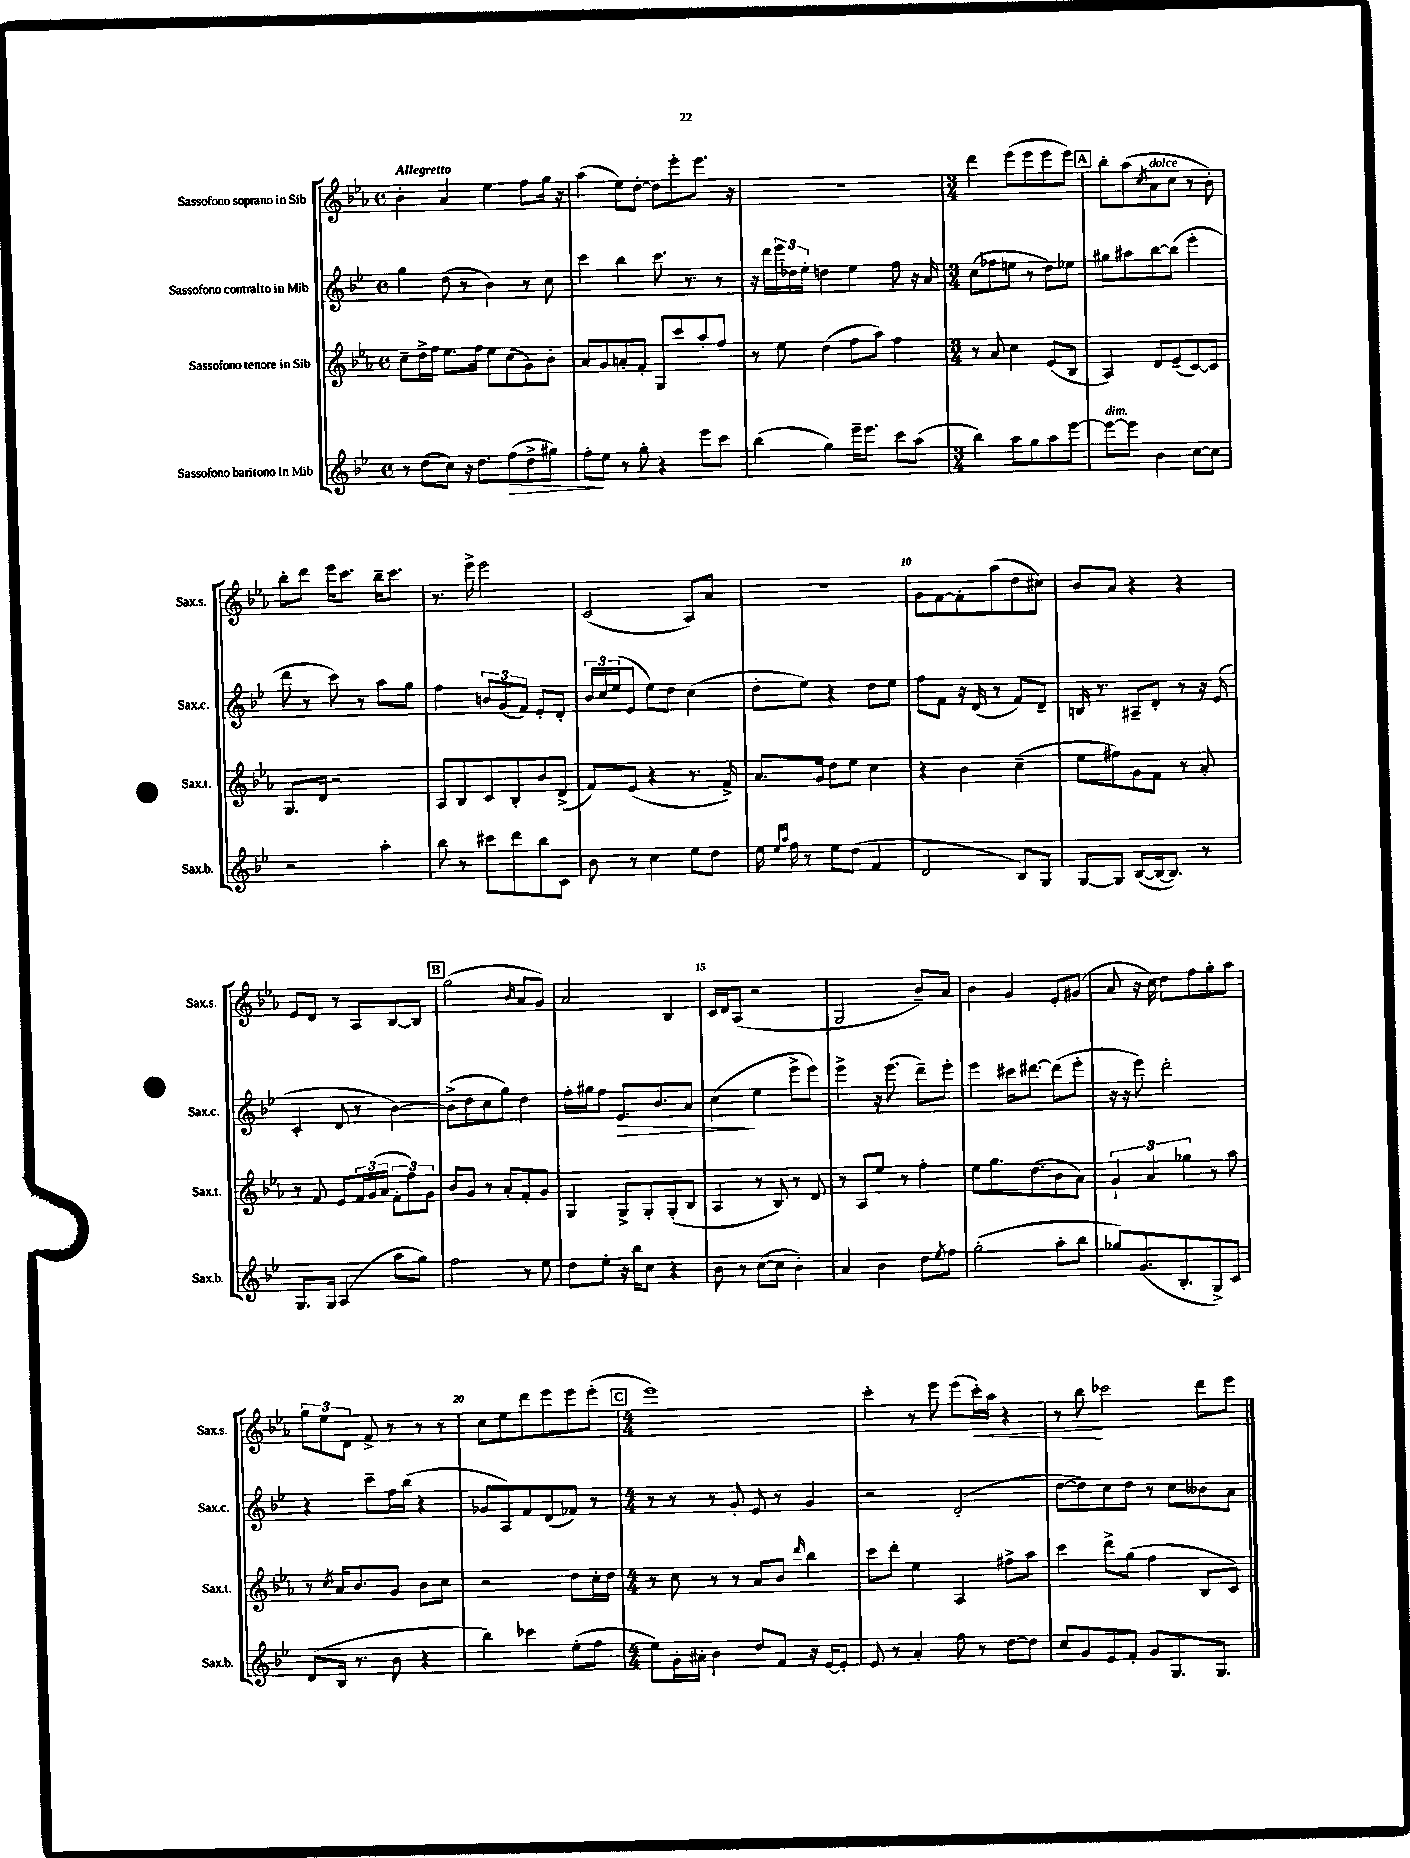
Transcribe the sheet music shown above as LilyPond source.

<<
\new StaffGroup <<
\new Staff = "s0" \with { instrumentName = "Sassofono soprano in Sib" shortInstrumentName = "Sax.s." } {
    \clef treble \key ees \major \defaultTimeSignature \time 4/4 \tempo "Allegretto"
    bes'4-. aes'4 ees''4 f''8 g''16 r16 |
    aes''4( ees''8) d''8~-. d''8 ees'''8-. ees'''8. r16 |
    R1 |
    \numericTimeSignature \time 3/4 d'''4 ees'''8( ees'''8 ees'''8 ees'''8) |
    \mark \markup { \box "A" } bes''8-. aes''8( \acciaccatura { c''8 } aes'8^\markup { \italic "dolce" } c''8 r8 bes'8-.) |
    bes''8-. d'''8 ees'''16 c'''8. bes''16-- c'''8. |
    r8. ees'''16-> ees'''2 |
    c'2( aes8) aes'8 |
    R2. |
    g'8 f'8~ f'8-. aes''8( d''8 cis''8) |
    bes'8 aes'8 r4 r4 |
    ees'8 d'8 r8 aes8 bes8~ bes8 |
    \mark \markup { \box "B" } g''2( \grace { bes'16 } aes'8 g'8) |
    aes'2 bes4 |
    c'16 d'16 aes8( r2 |
    g2 bes'8--) aes'8 |
    bes'4 g'4 ees'8-. gis'8( |
    aes'8 r16 c''16) d''8 f''8 g''8-. aes''8 |
    \tuplet 3/2 { g''8 ees''8 d'8 } f'8-> r8 r8 r8 |
    c''8 ees''8 d'''8 ees'''8 ees'''8 ees'''8-.( |
    \mark \markup { \box "C" } \numericTimeSignature \time 4/4 ees'''1) |
    c'''4-. r8 ees'''8 ees'''8( c'''16-.\<) aes''16 r4 |
    r8 bes''8\! ces'''2 d'''8 ees'''8 \bar "|." |
}
\new Staff = "s1" \with { instrumentName = "Sassofono contralto in Mib" shortInstrumentName = "Sax.c." } {
    \clef treble \key bes \major \defaultTimeSignature \time 4/4
    g''4 d''8( r8 bes'4) r8 c''8 |
    c'''4 bes''4 c'''8. r8. r8 |
    r16 d'''16 \tuplet 3/2 { ees'''16 des''16 ees''16-. } d''4 ees''4 f''8 r16 a'16 |
    \numericTimeSignature \time 3/4 c''8( fes''8 e''8 r8 d''8) ees''8 |
    \mark \markup { \box "A" } gis''8 ais''8 bes''8~ bes''8( ees'''4-. |
    d'''8 r8 c'''8) r8 a''8 g''8 |
    f''4 \tuplet 3/2 { b'8 g'8( f'8) } ees'8-. d'8-. |
    \tuplet 3/2 { bes'16 c''16 ees''16( } ees'8 ees''8) d''8 c''4( |
    d''8-. ees''8) r4 d''8 ees''8 |
    f''8 f'8 r16 d'16( r8 f'8) d'8-- |
    b16 r8. ais8-- d'8-. r8 r16 ees'16( |
    c'4-. d'8 r8 bes'4~) |
    \mark \markup { \box "B" } bes'8->( d''8 c''8 g''8) d''4 |
    f''16-. gis''16 f''8 ees'8.\> bes'8. a'8 |
    c''4\!( ees''4 ees'''8-> ees'''8) |
    ees'''4-> r16 ees'''8.( d'''8--) ees'''8-. |
    ees'''4 cis'''16 dis'''8.~ dis'''8( ees'''8-. |
    r16 r16 ees'''8) d'''2-. |
    r4 c'''8-- f''16 bes''16( r4 |
    ges'8 a8) f'8 d'8( fes'8) r8 |
    \mark \markup { \box "C" } \numericTimeSignature \time 4/4 r8 r8 r8 g'8-. ees'8 r8 g'4 |
    r2 d'2-.( |
    d''8~ d''8) c''8 d''8 r8 c''8 beses'8 a'8 \bar "|." |
}
\new Staff = "s2" \with { instrumentName = "Sassofono tenore in Sib" shortInstrumentName = "Sax.t." } {
    \clef treble \key ees \major \defaultTimeSignature \time 4/4
    c''8-- d''16-> f''16 ees''8. f''16 ees''8 c''8( g'8) bes'8-. |
    aes'8 g'8 a'8-. f'8-. g8 c'''8 aes''8-. f''8 |
    r8 ees''8 d''4( f''8 aes''8) f''4 |
    \numericTimeSignature \time 3/4 r8 aes'8 c''4 ees'8( bes8 |
    \mark \markup { \box "A" } aes4) d'8 ees'8--( c'8~) c'8 |
    g8. d'16 r2 |
    aes8 bes8 c'8 bes8-. bes'8 d'8->( |
    f'8) ees'8( r4 r8. f'16->) |
    aes'8. g'16 d''8 ees''8 c''4 |
    r4 bes'4 c''4--( |
    ees''8 fis''8) g'8 f'8 r8 aes'8-. |
    r8 f'8 ees'8 \tuplet 3/2 { f'16 g'16( aes'16 } \tuplet 3/2 { f'8-. f''8) g'8 } |
    \mark \markup { \box "B" } bes'8 g'8 r8 aes'8-. f'8-. g'8 |
    g4 g8-> g8-. g8-.( bes8 |
    aes4 r8 bes8) r8 d'8 |
    r8 aes8 ees''8 r8 f''4-. |
    ees''8 g''8. d''8.( bes'8 aes'8) |
    \tuplet 3/2 { g'4-! aes'4 ges''4 } r8 aes''8 |
    r8 \acciaccatura { c''8 } aes'16 bes'8. g'8 bes'8 c''8 |
    r2 d''8 c''16-. d''16 |
    \mark \markup { \box "C" } \numericTimeSignature \time 4/4 r8 c''8 r8 r8 aes'8 bes'8 \grace { d'''16 } bes''4 |
    c'''8 d'''8-. ees''4 aes4 fis''8-> aes''8 |
    c'''4 d'''8-> g''8( f''4 bes8 c'8) \bar "|." |
}
\new Staff = "s3" \with { instrumentName = "Sassofono baritono in Mib" shortInstrumentName = "Sax.b." } {
    \clef treble \key bes \major \defaultTimeSignature \time 4/4
    r8 d''8( c''8) r16 d''8. f''8\>( d''8-> gis''8) |
    f''8-.\! ees''8 r8 g''8-. r4 ees'''8 c'''8 |
    bes''4( g''4) ees'''16-- ees'''8. c'''8 a''8( |
    \numericTimeSignature \time 3/4 bes''4) a''8 g''8 a''8 ees'''8~ |
    \mark \markup { \box "A" } ees'''8~^\markup { \italic "dim." } ees'''8 bes'4 c''8~ c''8 |
    r2 a''4-. |
    bes''8 r8 cis'''8 d'''8 bes''8 c'8 |
    bes'8 r8 c''4 ees''8 d''8 |
    ees''16 \grace { ees''16 a''16 } f''16 r8 ees''8 d''8( f'4 |
    d'2 bes8) g8 |
    g8~ g8 bes8~( bes16~ bes8.) r8 |
    g8. g16 a4( a''8 g''8) |
    \mark \markup { \box "B" } f''2 r8 ees''8 |
    d''8 ees''8-. r16 bes''16 c''8 r4 |
    bes'8 r8 c''8~( c''8 bes'4-.) |
    a'4 bes'4 d''8 \acciaccatura { ees''8 } f''8 |
    g''2-.( a''8-. bes''8 |
    ges''8) g'8.( bes8.-. g8->) c'8 |
    d'8( bes16 r8. bes'8 r4 |
    bes''4) ces'''4 ees''8-.( f''8 |
    \mark \markup { \box "C" } \numericTimeSignature \time 4/4 ees''8) g'16-. ais'16-. bes'4 d''8 f'8 r16 ees'16~ ees'8-. |
    ees'8 r8 a'4-. f''8 r8 d''8~ d''8 |
    c''8 g'8 ees'8 f'8-. g'8 g8. g8. \bar "|." |
}
>>
>>
\layout { \context { \Score \override BarNumber.break-visibility = ##(#f #t #t) barNumberVisibility = #(every-nth-bar-number-visible 5) } }
